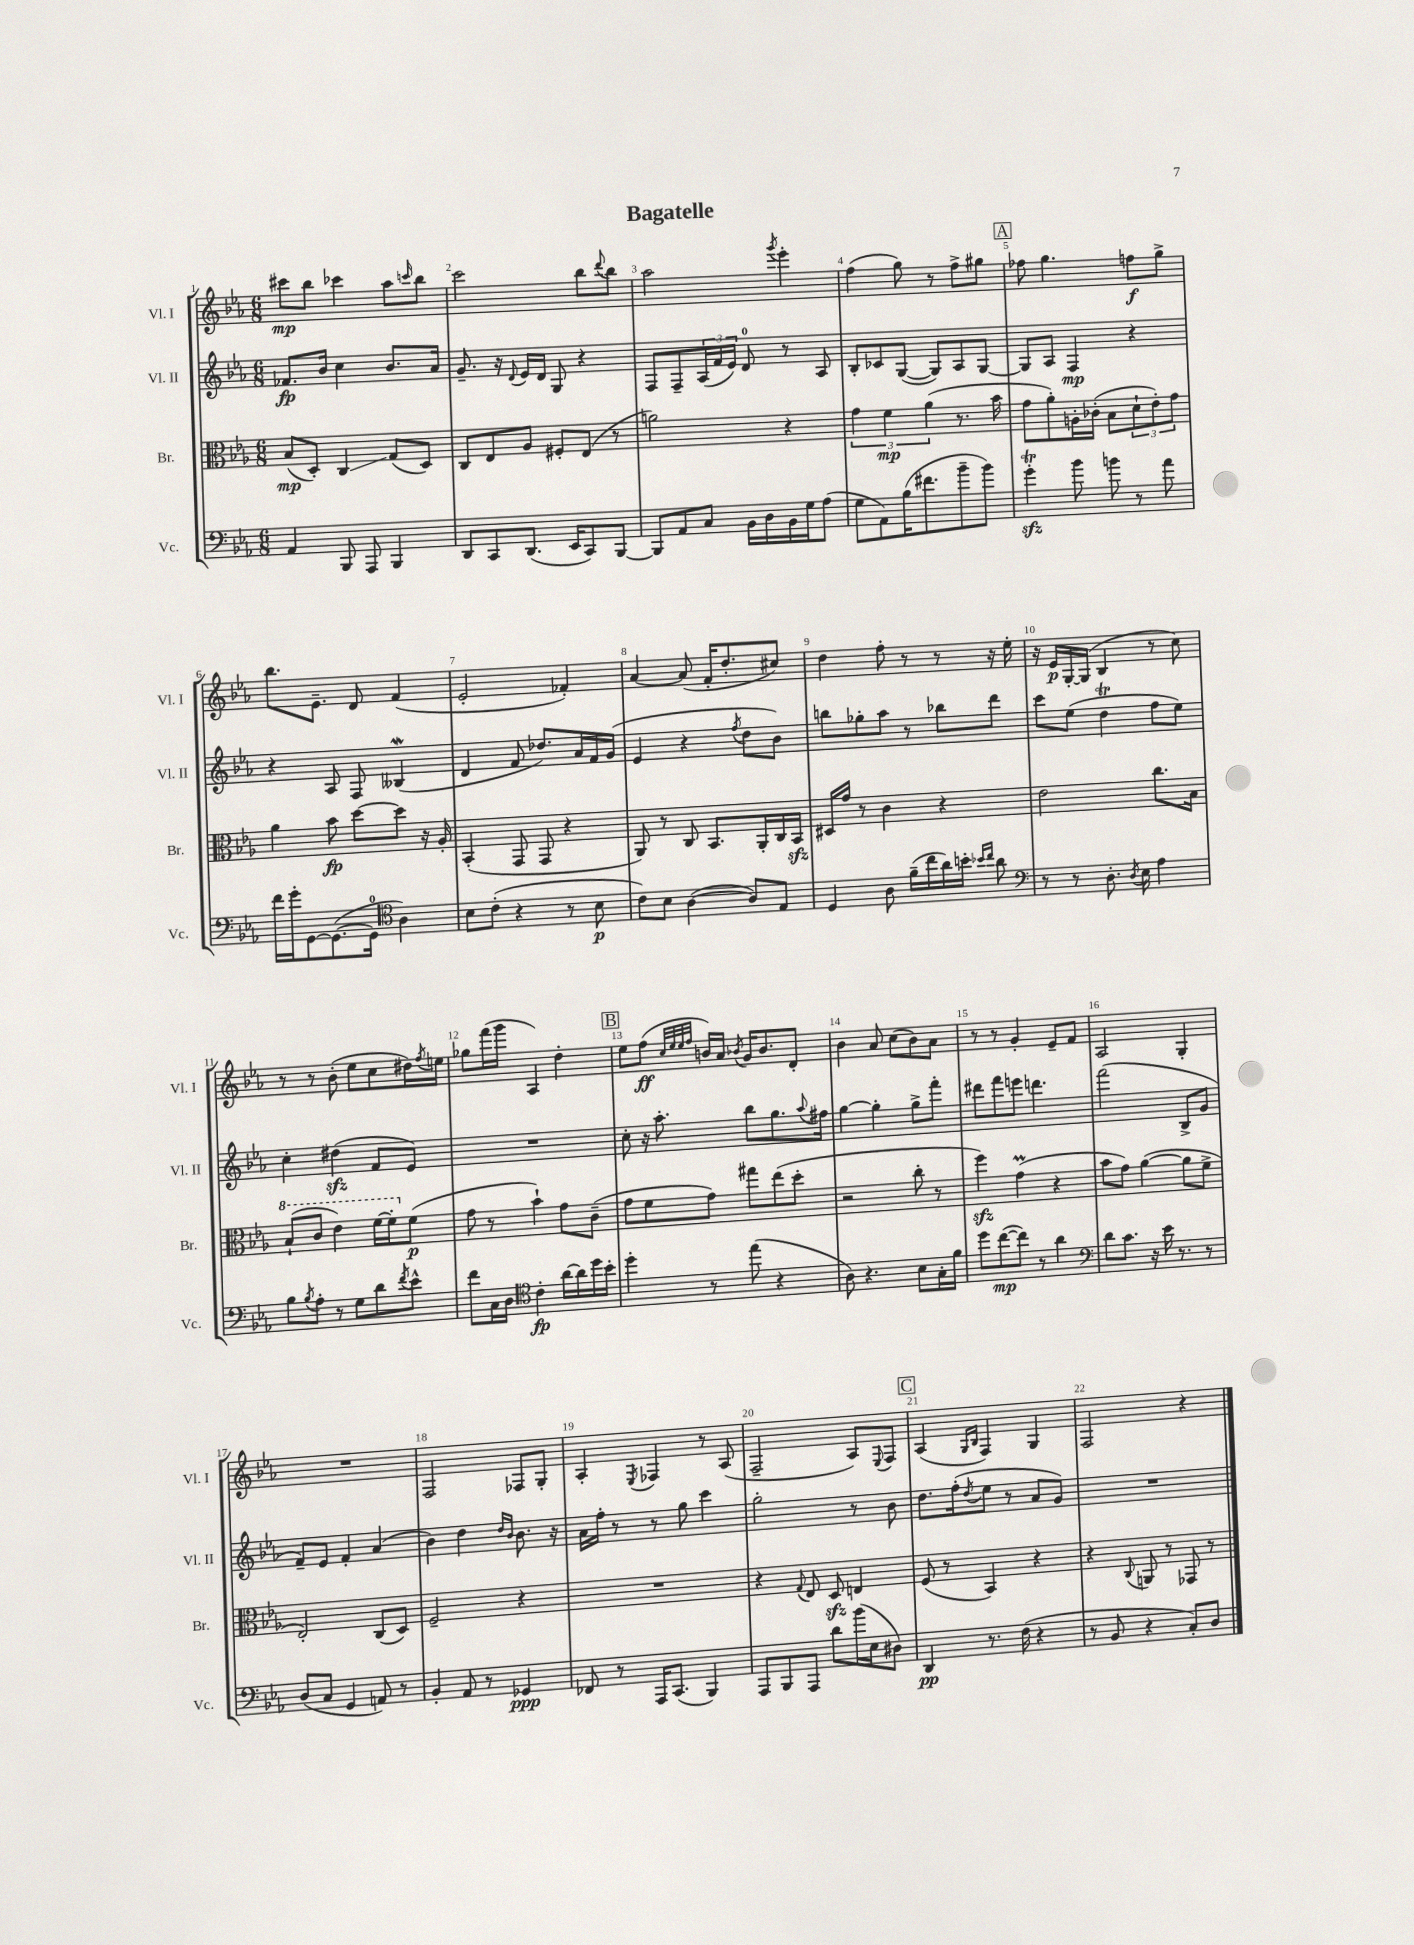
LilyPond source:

\header { title = "Bagatelle" }
<<
\new StaffGroup <<
\new Staff = "s0" \with { instrumentName = "Vl. I" shortInstrumentName = "Vl. I" } {
    \clef treble \key ees \major \numericTimeSignature \time 6/8
    cis'''8\mp bes''8 ces'''4 aes''8 \grace { c'''16 } bes''8 |
    c'''2 bes''8 \appoggiatura { d'''8 } bes''8 |
    aes''2 \acciaccatura { g'''8 } ees'''4-. |
    f''4( g''8) r8 f''8-> gis''8 |
    \mark \markup { \box "A" } fes''8 g''4. f''8\f g''8-> |
    bes''8. ees'8.-- d'8 f'4( |
    ees'2-. fes'4-.) |
    aes'4~ aes'8( f'16-. d''8.-. cis''8) |
    d''4 f''8-. r8 r8 r16 ees''16-. |
    r16 ees'16\p g16~-. g16( bes4 r8 c''8) |
    r8 r8 bes'8-.( ees''8 c''8 dis''16) \acciaccatura { f''8 } e''16 |
    ges''8 f'''16( g'''16 aes4) d''4-. |
    \mark \markup { \box "B" } ees''8 f''8\ff( \grace { c''32 ees''32 ees''32 f''32 } b'16) aes'16 \acciaccatura { bes'8 } g'16 bes'8. d'8-. |
    bes'4 aes'8 c''8( bes'8) aes'8 |
    r8 r8 g'4-. ees'8-- f'8 |
    aes2 g4-. |
    R2. |
    f2 fes8 g8-. |
    aes4-. \acciaccatura { ees8 } fes4 r8 aes8( |
    f2-- aes8) \appoggiatura { ees8 } f8 |
    \mark \markup { \box "C" } aes4( \grace { g16 bes16 } f4) g4 |
    f2 r4 \bar "|." |
}
\new Staff = "s1" \with { instrumentName = "Vl. II" shortInstrumentName = "Vl. II" } {
    \clef treble \key ees \major \numericTimeSignature \time 6/8
    fes'8.\fp bes'16 c''4 bes'8. aes'16 |
    g'8.-- r16 \appoggiatura { d'8 } ees'16 d'16 g8 r4 |
    f8 f8-- \tuplet 3/2 { aes16( f'16 ees'16) } d'8-0 r8 aes8 |
    bes8-. ces'8 g8~( g8) aes8 g8~ |
    \mark \markup { \box "A" } g8 aes8 f4\mp r4 |
    r4 aes8 f8 beses4\mordent( |
    d'4 f'8 des''8.) aes'16 f'16 g'16( |
    ees'4 r4 \acciaccatura { f''8 } d''8 bes'8) |
    b''8 ges''8-. aes''8 r8 bes''8 d'''8 |
    c'''8 ees''8( d''4\trill f''8 ees''8) |
    c''4-. dis''4\sfz( f'8 ees'8) |
    R2. |
    \mark \markup { \box "B" } c''8-. r16 aes''8.-. bes''8 g''8. \appoggiatura { aes''8 } fis''16 |
    g''4~ g''4-. g''8-> f'''8-. |
    dis'''8 f'''8 e'''8 d'''4. |
    f'''2( bes8-> g'8 |
    f'8--) ees'8 f'4-. aes'4( |
    bes'4) d''4 \grace { d''16 bes'16 } bes'8. r16 |
    aes'16 f''16-. r8 r8 g''8 c'''4 |
    g''2-. r8 bes'8 |
    \mark \markup { \box "C" } d''8. f''16-.( \acciaccatura { d''8 } ees''8 r8 aes'8 g'8) |
    R2. \bar "|." |
}
\new Staff = "s2" \with { instrumentName = "Br." shortInstrumentName = "Br." } {
    \clef alto \key ees \major \numericTimeSignature \time 6/8
    bes8\mp( d8-.) c4\glissando g8( d8) |
    c8 ees8 aes8 fis8-. ees8( r8 |
    a'2) r4 |
    \tuplet 3/2 { g'4 f'4\mp aes'4( } r8. bes'16 |
    \mark \markup { \box "A" } g'8 aes'8-.) a16-. ces'16-.( bes8 \tuplet 3/2 { d'8-! ees'8-.) g'8 } |
    aes'4 bes'8\fp d''8~ d''8 r16 aes16-. |
    bes,4-.( g,8 g,8 r4 |
    aes,8) r8 c8 bes,8. aes,16-. c16 bes,16\sfz |
    dis16 g'16 r8 c'4 r4 |
    ees'2 c''8. bes16 |
    \ottava #1 bes'8-!( c''8 ees''4) f''16~ f''16-. \ottava #0 f'8\p( |
    g'8 r8 bes'4-!) g'8 c'8--( |
    \mark \markup { \box "B" } g'8 f'8 g'8) gis''8 ees''8( d''8-. |
    r2 c''8-. r8 |
    f''4\sfz) g'4\prall( r4 |
    bes'8 g'8) aes'4~( aes'8 f'8-> |
    ees2-.) c8( d8) |
    f2-- r4 |
    R2. |
    r4 \appoggiatura { g8 } ees8 d8\sfz e4 |
    \mark \markup { \box "C" } f8( r8 bes,4) r4 |
    r4 \appoggiatura { c8 } a,8 r8 ges,8 r8 \bar "|." |
}
\new Staff = "s3" \with { instrumentName = "Vc." shortInstrumentName = "Vc." } {
    \clef bass \key ees \major \numericTimeSignature \time 6/8
    aes,4 bes,,8 aes,,8 bes,,4 |
    d,8 c,8 d,8.( ees,16 c,8) bes,,8~ |
    bes,,8 aes,8 c8 bes,16 d16 bes,16 g16 aes8( |
    g8 aes,8) bes16( fis'8. bes'8-- bes'8) |
    \mark \markup { \box "A" } g'4-.\trill\sfz bes'8 b'8 r8 aes'8 |
    f'16 g'16-. g,8~ g,8.~( g,16-0 \clef tenor aes4) |
    bes8 c'8-.( r4 r8 bes8\p |
    c'8) bes8 aes4~( aes8) ees8 |
    d4 aes8 f'16--( c''16 aes'16) b'16-. \grace { bes'16 c''16 } aes'8 |
    \clef bass r8 r8 d8.-. \acciaccatura { d8 } ees16 aes4 |
    bes8 \acciaccatura { bes8 } aes8-. r8 g8 d'8 \acciaccatura { f'8 } ees'8-^ |
    f'8 c16 d16 \clef tenor c'4-.\fp aes'16~ aes'16 d''16 bes'16-. |
    \mark \markup { \box "B" } d''4-. r8 ees''8( r4 |
    aes8) r4. bes8 g16-. f'16 |
    d''8 c''8~\mp( c''8) r8 aes'4 |
    \clef bass d'8 c'8. r16 ees'16 r8. r8 |
    d8( c8 g,4 a,8) r8 |
    bes,4-. aes,8 r8 ges,4\ppp |
    fes,8 r8 aes,,16 c,8.( bes,,4) |
    aes,,8 bes,,8 aes,,8 d'8 bes'16( ees16 dis8) |
    \mark \markup { \box "C" } d,4\pp r8. f16( r4 |
    r8 bes,8 r4 c8-.) d8 \bar "|." |
}
>>
>>
\layout { \context { \Score \override BarNumber.break-visibility = ##(#f #t #t) barNumberVisibility = #all-bar-numbers-visible } }
